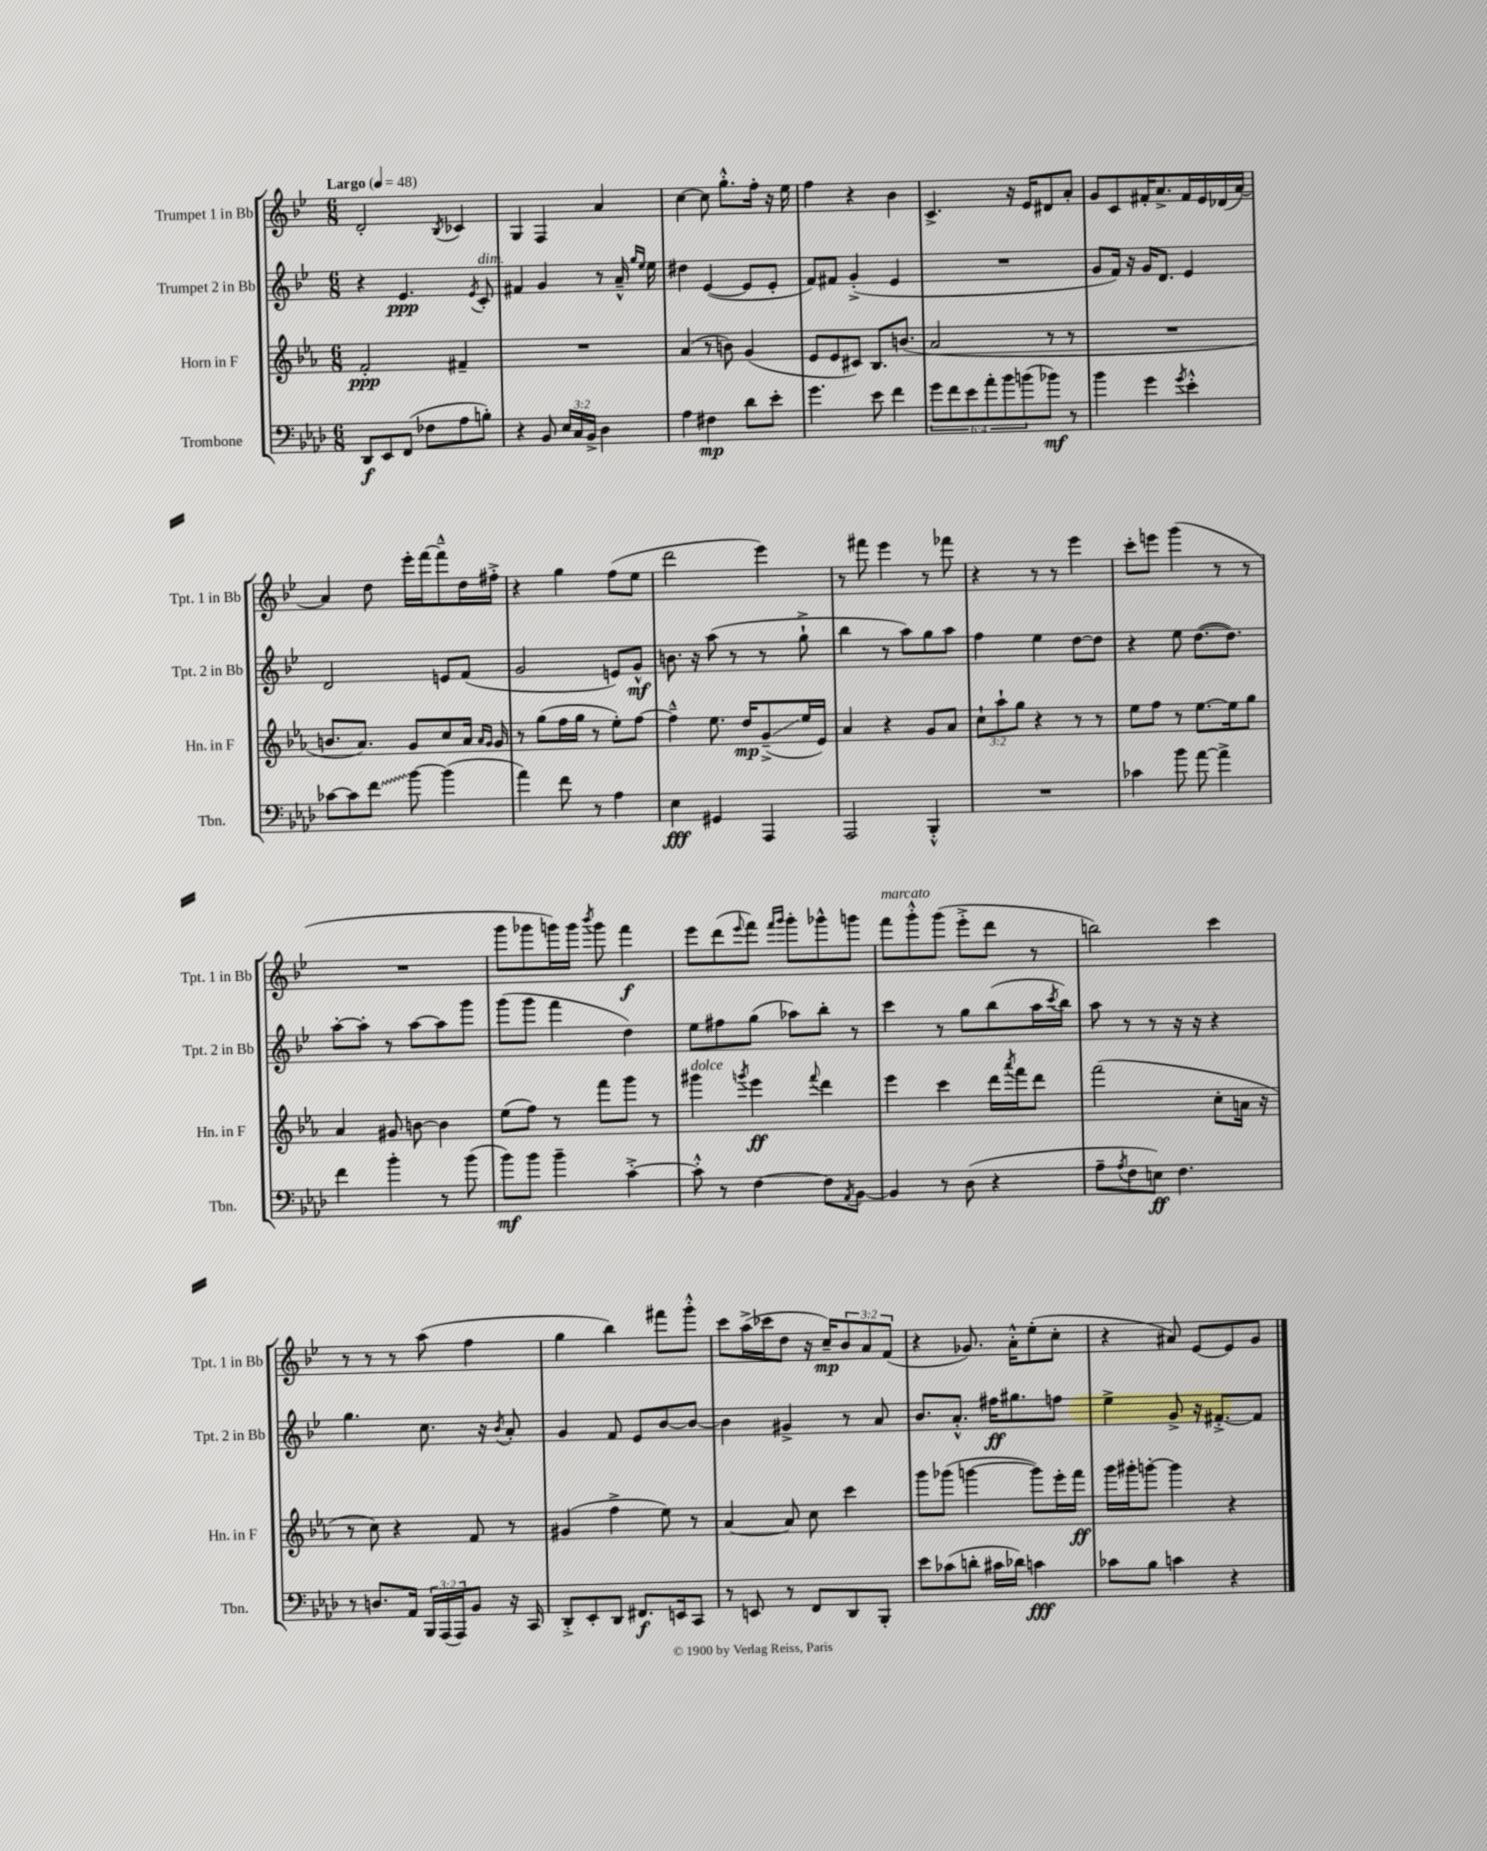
<<
\new StaffGroup <<
\new Staff = "s0" \with { instrumentName = "Trumpet 1 in Bb" shortInstrumentName = "Tpt. 1 in Bb" } {
    \clef treble \key bes \major \numericTimeSignature \time 6/8 \override Staff.TupletNumber.text = #tuplet-number::calc-fraction-text \tempo "Largo" 4 = 48
    d'2-. \acciaccatura { bes8 } ces'4 |
    g4 f4 a'4 |
    c''4~ c''8 g''8.-.-^ f''16-. r16 ees''16 |
    f''4 r4 bes'4 |
    c'4.-> r16 ees'16 dis'8 a'8-. |
    g'8 c'8 fis'16-. a'8.-> fis'16 ees'16 des'16( a'16~) |
    a'4 d''8 ees'''16-. f'''16~ f'''8---^ d''16 fis''16-.-> |
    r4 g''4 f''8( ees''8 |
    d'''2 ees'''4) |
    r8 fis'''8 ees'''4 r8 fes'''8 |
    r4 r8 r8 ees'''4 |
    c'''8-. e'''8 g'''4( r8 r8 |
    R2. |
    g'''8 ges'''8 g'''16) g'''16 \acciaccatura { bes'''8 } g'''8 f'''4\f |
    ees'''8 d'''8( \appoggiatura { ees'''8 } f'''8) \grace { f'''16 g'''16 } g'''8-. ges'''8-^ g'''8 |
    f'''8^\markup { \italic "marcato" } g'''8-.-^ g'''8( ees'''8-.-> d'''8 r8 |
    b''2) c'''4 |
    r8 r8 r8 a''8( f''4 |
    g''4 bes''4) fis'''8 g'''8-.-^ |
    c'''8 a''16->( ces'''16 d''8 r16 c''16--\mp) \tuplet 3/2 { bes'8 a'8 f'8( } |
    r4 ges'8.) a'16-.-^ ees''8-.( c''8-. |
    r4 ais'8) ees'8~ ees'8 g'8 \bar "|." |
}
\new Staff = "s1" \with { instrumentName = "Trumpet 2 in Bb" shortInstrumentName = "Tpt. 2 in Bb" } {
    \clef treble \key bes \major \numericTimeSignature \time 6/8
    r4 ees'4.\ppp \acciaccatura { ees'8 } c'8-.^\markup { \italic "dim." } |
    fis'4 g'4 r8 a'16---^ \grace { g''16 ees''16 } ees''16 |
    dis''4 ees'4~( ees'8 ees'8-. |
    f'8) fis'8 g'4-.->( ees'4 |
    R2. |
    g'8 f'16) r16 g'16 d'8. ees'4 |
    d'2 e'8 f'8( |
    g'2 e'8) g'8-^\mf |
    b'8. r16 a''8( r8 r8 g''8-!-> |
    bes''4 r8 a''8) g''8 a''8 |
    f''4 ees''4 d''8~ d''8 |
    r4 ees''8 d''8.~( d''8.) |
    a''8~-. a''8-. r8 a''8~ a''8 g'''8 |
    g'''8( g'''8 f'''4 d''4) |
    ees''8 fis''8 g''8( aes''8) bes''8-. r8 |
    c'''4 r8 g''8 bes''8( a''16 \acciaccatura { c'''8 } bes''16) |
    a''8 r8 r8 r16 r16 r4 |
    g''4. c''8. r16 \acciaccatura { bes'8 } a'8-. |
    g'4 f'8 ees'8 bes'8~ bes'8~ |
    bes'4 gis'4-> r8 a'8 |
    bes'8. a'8.-.-^ fis''16\ff gis''8. f''8 |
    ees''4-> g'8-> r16 fis'8.~-.-> fis'8 \bar "|." |
}
\new Staff = "s2" \with { instrumentName = "Horn in F" shortInstrumentName = "Hn. in F" } {
    \clef treble \key ees \major \numericTimeSignature \time 6/8 \override Staff.TupletNumber.text = #tuplet-number::calc-fraction-text
    f'2-.\ppp fis'4-- |
    R2. |
    aes'4( r8 b'8) g'4( |
    ees'8 ees'8 cis'8) bes8. b'8.( |
    aes'2 r8 r8 |
    R2. |
    b'8. aes'8.) g'8 c''8 aes'16 \grace { aes'16 g'16 } g'16 |
    r8 g''8( f''16 g''16 r8 ees''8-.) f''8~ |
    f''4---^ ees''8. d''16\mp g'8--->\glissando( ees''16 ees'16) |
    aes'4 r4 g'8 aes'8 |
    \tuplet 3/2 { c''8-! aes''8-! g''8 } r4 r8 r8 |
    ees''8 f''8 r8 ees''8.~ ees''16 g''8 |
    aes'4 gis'8 b'8~ b'4 |
    ees''8( f''8) r8 f'''8 g'''8 r8 |
    gis'''4^\markup { \italic "dolce" } \acciaccatura { g'''8 } ees'''4\ff \appoggiatura { f'''8 } d'''4 |
    ees'''4 c'''4 d'''16 \acciaccatura { aes'''8 } f'''16 d'''8 |
    f'''2( c''8-. a'16 r16 |
    r8 c''8) r4 f'8 r8 |
    gis'4( f''4-> ees''8) r8 |
    aes'4~ aes'8 c''8 c'''4 |
    g'''8 ges'''8( g'''4~ g'''8) ees'''16-. f'''16\ff |
    g'''16 gis'''16-. g'''8~-. g'''4 r4 \bar "|." |
}
\new Staff = "s3" \with { instrumentName = "Trombone" shortInstrumentName = "Tbn." } {
    \clef bass \key aes \major \numericTimeSignature \time 6/8 \override Staff.TupletNumber.text = #tuplet-number::calc-fraction-text
    des,8\f ees,8 f,8( fes8 aes8 b8-.) |
    r4 bes,8 \tuplet 3/2 { ees16 c16 bes,16-> } des4 |
    aes4 fis4\mp des'8 ees'8-. |
    g'4. ees'8 f'4 |
    \tuplet 6/4 { g'8 f'8 ees'8 aes'8-. bes'8 b'8( } bes'8\mf) r8 |
    bes'4 g'4 \acciaccatura { g'8 } ees'4-.-^ |
    ces'8~ ces'8 \once \override Glissando.style = #'zigzag f'8\glissando bes'8~ bes'4( |
    aes'4) f'8 r8 aes4 |
    ees4\fff gis,4 aes,,4 |
    aes,,2 bes,,4-.-^ |
    R2. |
    ces'4 bes'8 aes'8~ aes'4-> |
    f'4 bes'4-. r8 bes'8( |
    bes'8\mf) bes'8 bes'4-- c'4~-.-> |
    c'8-.-^ r8 f4~ f8 \acciaccatura { aes,8 } bes,8~ |
    bes,4 r8 des8( r4 |
    aes8-- \acciaccatura { aes8 } f8 e8\ff) f4. |
    r8 d8. aes,16 \tuplet 3/2 { bes,,16 aes,,16( aes,,16) } bes,8 r16 c,16 |
    des,8-.-> ees,8-. des,8 fis,8.\f e,16 c,8 |
    r8 e,8 r8 f,8 des,8 bes,,8-. |
    ees'8 ces'8( d'8-. cis'16 des'16) c'4\fff |
    ces'8 bes8 c'4 r4 \bar "|." |
}
>>
>>
\layout { \context { \Score \remove "Bar_number_engraver" } }
